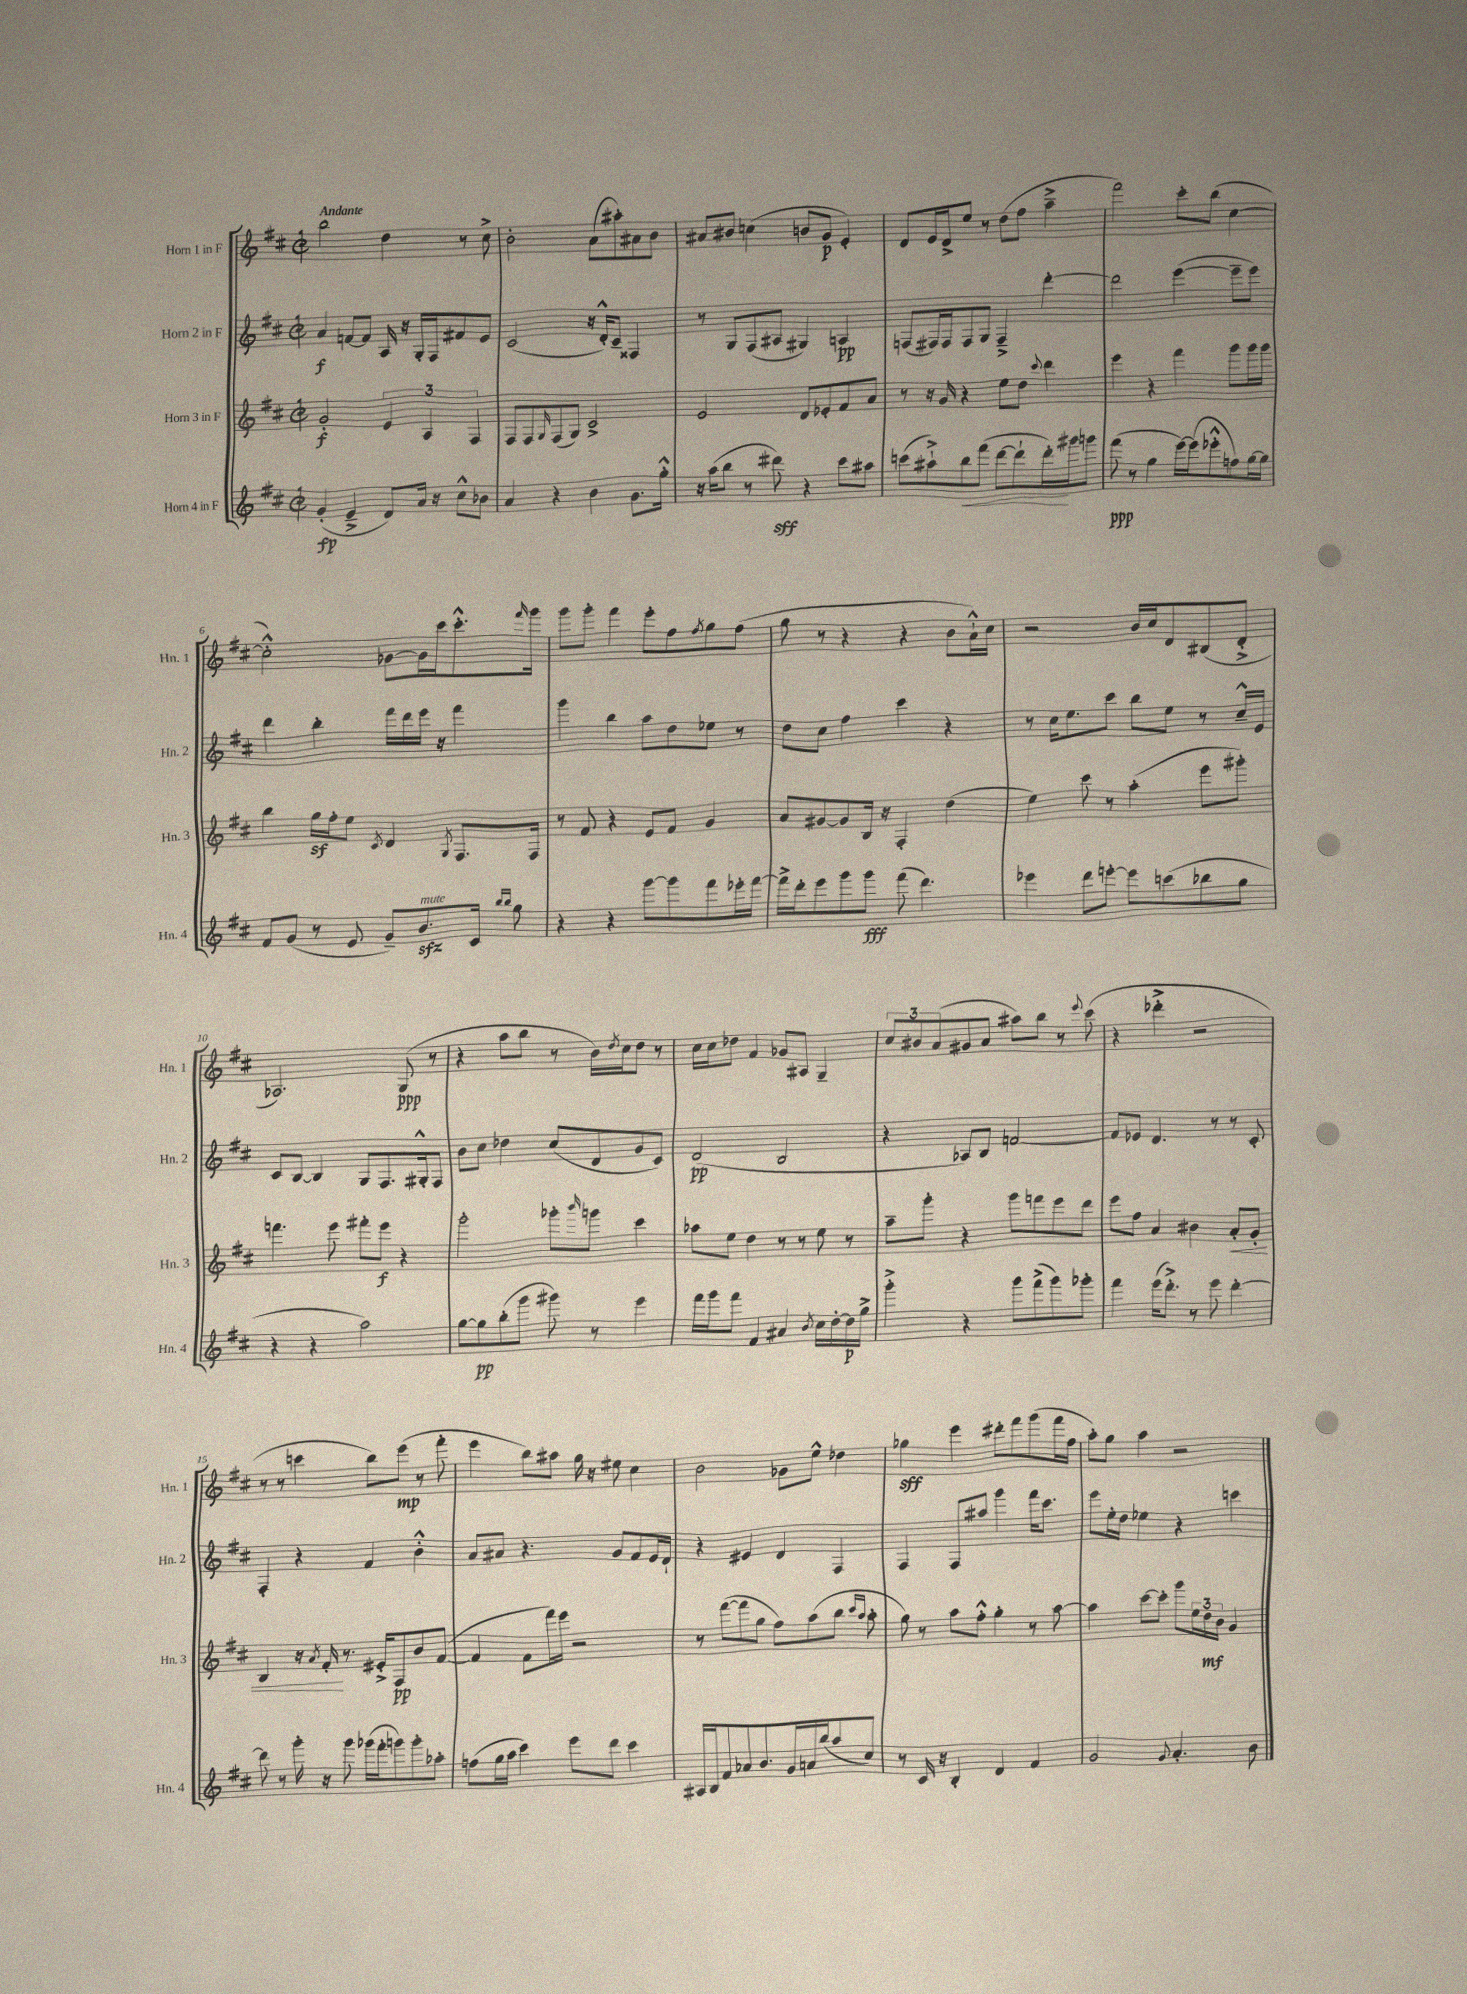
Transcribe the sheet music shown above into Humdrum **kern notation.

**kern	**kern	**kern	**kern
*staff4	*staff3	*staff2	*staff1
*clefG2	*clefG2	*clefG2	*clefG2
*k[f#c#]	*k[f#c#]	*k[f#c#]	*k[f#c#]
*M2/2	*M2/2	*M2/2	*M2/2
*met(c|)	*met(c|)	*met(c|)	*met(c|)
(4g'	2g'	4a	2bb
4e~^	.	[8f	.
.	.	8f]	.
8d)	6e	16A	4dd
.	.	16r	.
16a	.	16G'	.
.	6A	.	.
16r	.	16F#	.
8cc#^^	.	8f#	8r
.	6F#	.	.
8b-	.	8e	8cc#^
=	=	=	=
4a	8F#	(2c#	2b'
.	8F#	.	.
.	16qqG	.	.
4r	(8F#	.	.
.	8G)	.	.
4b	2c#^	16r	(8a
.	.	16d'^^)	.
.	.	8c#~	8aa#')
8.g	.	4F##	8a#
.	.	.	8b
16gg'^^	.	.	.
=	=	=	=
16r	2e	8r	8a#
(16aa	.	.	.
8bb	.	8G	8b#
8r	.	(8F#	(4cc
8ddd#)	.	8A#	.
4r	8d	4G#)	8b
.	8e-'	.	8g
8ccc#	8f#	4A	4e')
8aa#	8a	.	.
=	=	=	=
(8ccc	8r	(8F	8d
8aa#`^)	16r	16F#)	16e
.	16g	16F#	16d^
8bb	4r	8F#	8ee
(8fff#	.	8G	8r
[8ddd	8ee	4F#~^	(8dd
8ddd`]	8dd	.	8ff#
.	8qqccc#	.	.
16ddd')	4ddd	[4ddd'	4aa~^
16ggg#	.	.	.
8ggg	.	.	.
=	=	=	=
(8fff#	4eee	2ddd]	2fff#)
8r	.	.	.
4gg	4r	.	.
[16eee)	4fff#	([4eee	8ccc#'
(16eee]	.	.	.
8eee-'^^	.	.	(8bb
8ff)	8ggg	8eee~]	[4cc#
[16gg	16ggg	8eee)	.
16gg]	16ggg	.	.
=	=	=	=
8f#	4bb	4ddd	2cc#'^^])
(8g	.	.	.
8r	16gg	4bb'	.
.	16ff#'	.	.
8e	8ee	.	.
.	8qc#	.	.
8g~)	4d	16fff#	[8g-
.	.	16ddd	.
8.b	.	16eee	16g-]
.	.	16r	16ccc#
.	8qG	.	.
.	8.F#	4fff#	8.ccc#'^^
16c#	.	.	.
16qqbb	.	.	.
16qqbb	.	.	.
8gg	.	.	.
.	.	.	16qqfff#
.	16F#	.	16ggg
=	=	=	=
4r	8r	4ggg	8ggg
.	8f#	.	8ggg'
4r	4r	4bb	4fff#
[8ggg	8e	8aa	8eee'
8ggg]	8f#	8dd	8ff#
.	.	.	8qff#
8fff#	4g	8ee-	8gg
16eee-'	.	8r	(8ff#
[16fff#	.	.	.
=	=	=	=
16fff#^]	8a	8dd	8gg
16ddd'	.	.	.
8eee	[8g#	8cc#	8r
8ggg	8g#]	4ff#	4r
8ggg	16B	.	.
.	16r	.	.
(8fff#	4F#'	4ccc#	4r
4.ddd)	.	.	.
.	(4dd	4r	8b
.	.	.	16a`^^)
.	.	.	16cc#
=	=	=	=
4eee-	4ee)	8r	2r
.	.	16cc#	.
.	.	8.ee	.
8ddd	8ccc#	.	.
[8eee'	8r	8ccc#	.
8eee]	(4aa'	8bb	16b
.	.	.	16cc#
(8ccc	.	8ee	8d
8bb-	8eee	8r	(8B#
8gg	8ggg#')	16cc#~^^	8d'^
.	.	16e	.
=	=	=	=
4r	4.fff	8c#	2.A-)
.	.	[8B	.
4r	.	4B]	.
.	8eee	.	.
2aa)	8fff#'	8G	.
.	8eee	8.F#	.
.	4r	.	(8G
.	.	16G#'^^	.
.	.	8F#	8r
=	=	=	=
[8gg	2ggg'	8b	4r
8gg]	.	8cc#	.
(8bb'	.	4dd-	8aa
8ggg	.	.	8bb
8ggg#)	8ggg-'	(8cc#	8r
.	16qqbbb	.	.
8r	8ggg	8d	16b)
.	.	.	8qdd
.	.	.	16cc#
4eee	4ccc#	8g	8dd
.	.	8c#)	8r
=	=	=	=
16fff#	8aa-	(2d	16cc#
16ggg	.	.	16cc#
8fff#	8ee	.	8dd-
4f#	4dd	.	4f#
4a#	8r	2B	8g-
.	8r	.	8A#
8qb	.	.	.
16cc#	8ee	.	4G~
[16dd'	.	.	.
16dd]	8r	.	.
16gg^	.	.	.
=	=	=	=
4ggg'^	8aa~	4r	12cc#
.	.	.	12b#
.	8ggg'	.	.
.	.	.	(12a
4r	4r	8A-)	8g#
.	.	8B	8a
8ggg	8ggg	[2f	8aa#)
(8fff#^	8fff	.	8bb
8ggg)	8eee	.	8r
.	.	.	8qqeee
8ggg-'	8ddd	.	(8ccc#
=	=	=	=
4fff#	8eee	8f]	4r
.	8ff#	8e-	.
(16eee	4a	4.d	4ddd-'^
8.ddd'^)	.	.	.
8r	4b#	.	2r
8eee	.	8r	.
[4ddd'	8a'	8r	.
.	8g'	8c#'	.
=	=	=	=
8ddd]	4B	4F#'	8r
8r	.	.	8r
16ggg'	16r	4r	4ccc
.	8qa	.	.
16r	16f#'	.	.
8ggg	8.r	.	.
(16ggg-	.	4f#	8bb)
16fff#'	16e#'^	.	.
8ggg)	8F#	.	(8eee
8ggg'	8b	4b'^^	8r
8aa-'	([8f#	.	8fff#'
=	=	=	=
(8ff	4f#]	8a	4eee
16gg	.	8a#	.
16aa	.	.	.
4ccc#)	8f#	4.r	8bb)
.	16fff#)	.	8aa#
.	16eee	.	.
8eee	2r	.	16gg
.	.	.	16r
8ddd	.	8g	8ee#
4ccc#	.	8f#	4cc#
.	.	16e	.
.	.	16d`	.
=	=	=	=
16A#	8r	4r	2b
16B	.	.	.
8f#	([8fff#	.	.
8a-	8fff#]	4e#	.
8.b	8gg	.	.
.	8ff#)	4d	8g-
16g	.	.	.
16a	(8aa	.	8ee^^
(16bb	.	.	.
8aa	8bb	4F#	4dd-
.	16qqccc#	.	.
.	16qqaa	.	.
8cc#)	8aa'	.	.
=	=	=	=
8r	8gg)	4F#	4gg-
16c#	8r	.	.
16r	.	.	.
4B'	8aa	8F#	4eee
.	8ff#'^^	8aa#	.
4d	4gg'	4ggg	8ddd#'
.	.	.	8fff#
4f#	8r	16fff#	(8ggg
.	.	8.ccc#	.
.	[8aa	.	16fff#
.	.	.	16ff#
=	=	=	=
2g	4aa]	8eee	8aa')
.	.	16ee'	8gg
.	.	16dd	.
.	[8ccc#	4ee-	4aa
.	8ccc#']	.	.
8qqg	.	.	.
4.a'	8ggg	4r	2r
.	24ee	.	.
.	24dd	.	.
.	24b	.	.
.	4g	4ccc	.
8b	.	.	.
==	==	==	==
*-	*-	*-	*-
